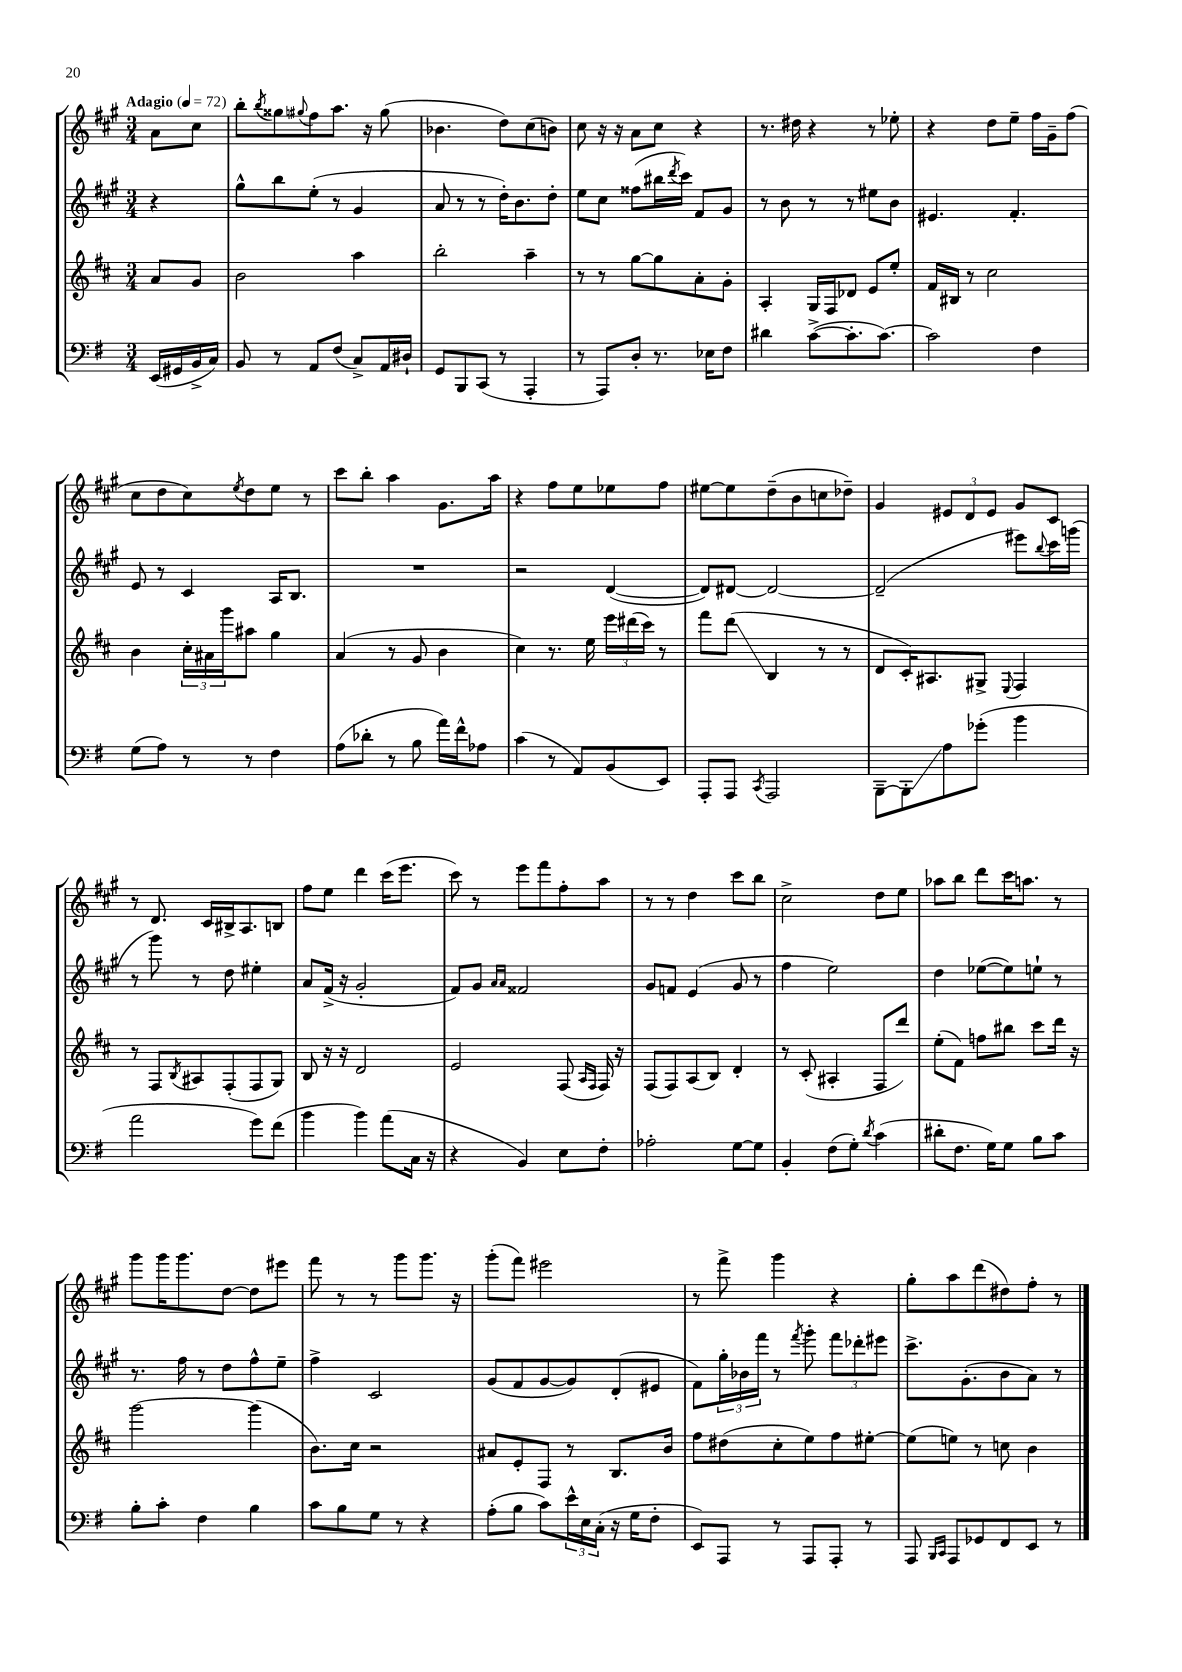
<<
\new StaffGroup <<
\new Staff = "s0" {
    \clef treble \key a \major \numericTimeSignature \time 3/4 \partial 4 \tempo "Adagio" 4 = 72
    a'8 cis''8 |
    b''8-. \acciaccatura { b''8 } gisis''8 \appoggiatura { gis''8 } fis''8 a''8. r16 gis''8( |
    bes'4. d''8) cis''8( b'8) |
    cis''8 r16 r16 a'8 cis''8 r4 |
    r8. dis''16 r4 r8 ees''8-. |
    r4 d''8 e''8-- fis''16 gis'16-- fis''8( |
    cis''8 d''8 cis''8) \acciaccatura { e''8 } d''8 e''8 r8 |
    cis'''8 b''8-. a''4 gis'8. a''16 |
    r4 fis''8 e''8 ees''8 fis''8 |
    eis''8~ eis''8 d''8--( b'8 c''8 des''8--) |
    gis'4 \tuplet 3/2 { eis'8 d'8 eis'8 } gis'8 cis'8 |
    r8 d'8. cis'16 bis16-> a8. b8 |
    fis''8 e''8 d'''4 cis'''16( e'''8. |
    cis'''8) r8 e'''8 fis'''8 fis''8-. a''8 |
    r8 r8 d''4 cis'''8 b''8 |
    cis''2-> d''8 e''8 |
    aes''8 b''8 d'''8 cis'''16 a''8. r8 |
    gis'''8 gis'''16 gis'''8. d''8~ d''8 eis'''8 |
    fis'''8 r8 r8 gis'''8 gis'''8. r16 |
    gis'''8-.( fis'''8) eis'''2 |
    r8 fis'''8-> gis'''4 r4 |
    gis''8-. a''8 d'''8( dis''8) fis''8-. r8 \bar "|." |
}
\new Staff = "s1" {
    \clef treble \key a \major \numericTimeSignature \time 3/4 \partial 4
    r4 |
    gis''8-^ b''8 e''8-.( r8 gis'4 |
    a'8 r8 r8 d''16-.) b'8. d''8-. |
    e''8 cis''8 fisis''8( bis''16 \acciaccatura { d'''8 } cis'''16) fis'8 gis'8 |
    r8 b'8 r8 r8 eis''8 b'8 |
    eis'4. fis'4.-. |
    e'8 r8 cis'4 a16 b8. |
    R2. |
    r2 d'4~( |
    d'8) dis'8~ dis'2~ |
    dis'2--( eis'''8) \appoggiatura { b''8 } cis'''16 g'''16( |
    r8 gis'''8) r8 d''8 eis''4-. |
    a'8 fis'16->( r16 gis'2-. |
    fis'8) gis'8 \grace { a'16 a'16 } fisis'2 |
    gis'8 f'8 e'4( gis'8 r8 |
    fis''4 e''2) |
    d''4 ees''8~( ees''8) e''8-! r8 |
    r8. fis''16 r8 d''8 fis''8-^ e''8-- |
    fis''4-> cis'2 |
    gis'8( fis'8 gis'8~ gis'8) d'8-.( eis'8 |
    fis'8) \tuplet 3/2 { gis''16-. bes'16 fis'''16 } r8 \acciaccatura { fis'''8 } gis'''8-. \tuplet 3/2 { fis'''8 des'''8-. eis'''8 } |
    cis'''8.-> gis'8.-.( b'8 a'8) r8 \bar "|." |
}
\new Staff = "s2" {
    \clef treble \key d \major \numericTimeSignature \time 3/4 \partial 4
    a'8 g'8 |
    b'2 a''4 |
    b''2-. a''4-- |
    r8 r8 g''8~ g''8 a'8-. g'8-. |
    a4-. g16 fis16 des'8 e'8 e''8-. |
    fis'16 bis16 r8 cis''2 |
    b'4 \tuplet 3/2 { cis''16-. ais'16 g'''16 } ais''8 g''4 |
    a'4( r8 g'8 b'4 |
    cis''4) r8. e''16 \tuplet 3/2 { e'''16 dis'''16( cis'''16) } r8 |
    fis'''8 d'''8\glissando( b4 r8 r8 |
    d'8 cis'16-.) ais8. gis8-> \appoggiatura { e8 } fis4 |
    r8 fis8 \acciaccatura { b8 } ais8 fis8-.( fis8 g8) |
    b8 r16 r16 d'2 |
    e'2 fis8( \grace { a16 fis16 } fis16) r16 |
    fis8( fis8) a8( b8) d'4-. |
    r8 cis'8-.( ais4-. fis8 d'''8) |
    e''8-.( fis'8) f''8 bis''8 cis'''8 d'''16 r16 |
    g'''2~ g'''4( |
    b'8.) cis''16 r2 |
    ais'8 e'8-. fis8 r8 b8. b'16 |
    fis''8 dis''8( cis''8-. e''8) fis''8 eis''8~-. |
    eis''8( e''8) r8 c''8 b'4 \bar "|." |
}
\new Staff = "s3" {
    \clef bass \key g \major \numericTimeSignature \time 3/4 \partial 4
    e,16( gis,16 b,16-> c16) |
    b,8 r8 a,8 fis8( c8->) a,16 dis16-! |
    g,8 b,,8 c,8( r8 a,,4-. |
    r8 a,,8) d8-. r8. ees16 fis8 |
    dis'4 c'8~->( c'8.-. c'8.~) |
    c'2 fis4 |
    g8( a8) r8 r8 fis4 |
    a8( des'8-. r8 b8 a'16) fis'16-^ aes8 |
    c'4( r8 a,8) b,8( e,8) |
    a,,8-. a,,8 \acciaccatura { c,8 } a,,2 |
    b,,8~-- b,,8-.\glissando a8 ges'8-.( b'4 |
    a'2 g'8) fis'8( |
    b'4 b'4) a'8( c16 r16 |
    r4 b,4) e8 fis8-. |
    aes2-. g8~ g8 |
    b,4-. fis8( g8-.) \acciaccatura { d'8 } c'4( |
    dis'8-. fis8. g16) g8 b8 c'8 |
    b8-. c'8-. fis4 b4 |
    c'8 b8 g8 r8 r4 |
    a8-.( b8 c'8) \tuplet 3/2 { e'16-^ e16 c16-.( } r16 g16 fis8-. |
    e,8) a,,8 r8 a,,8 a,,8-. r8 |
    a,,8 \grace { b,,16 c,16 } a,,8 ges,8 fis,8 e,8 r8 \bar "|." |
}
>>
>>
\layout { \context { \Score \remove "Bar_number_engraver" } }
